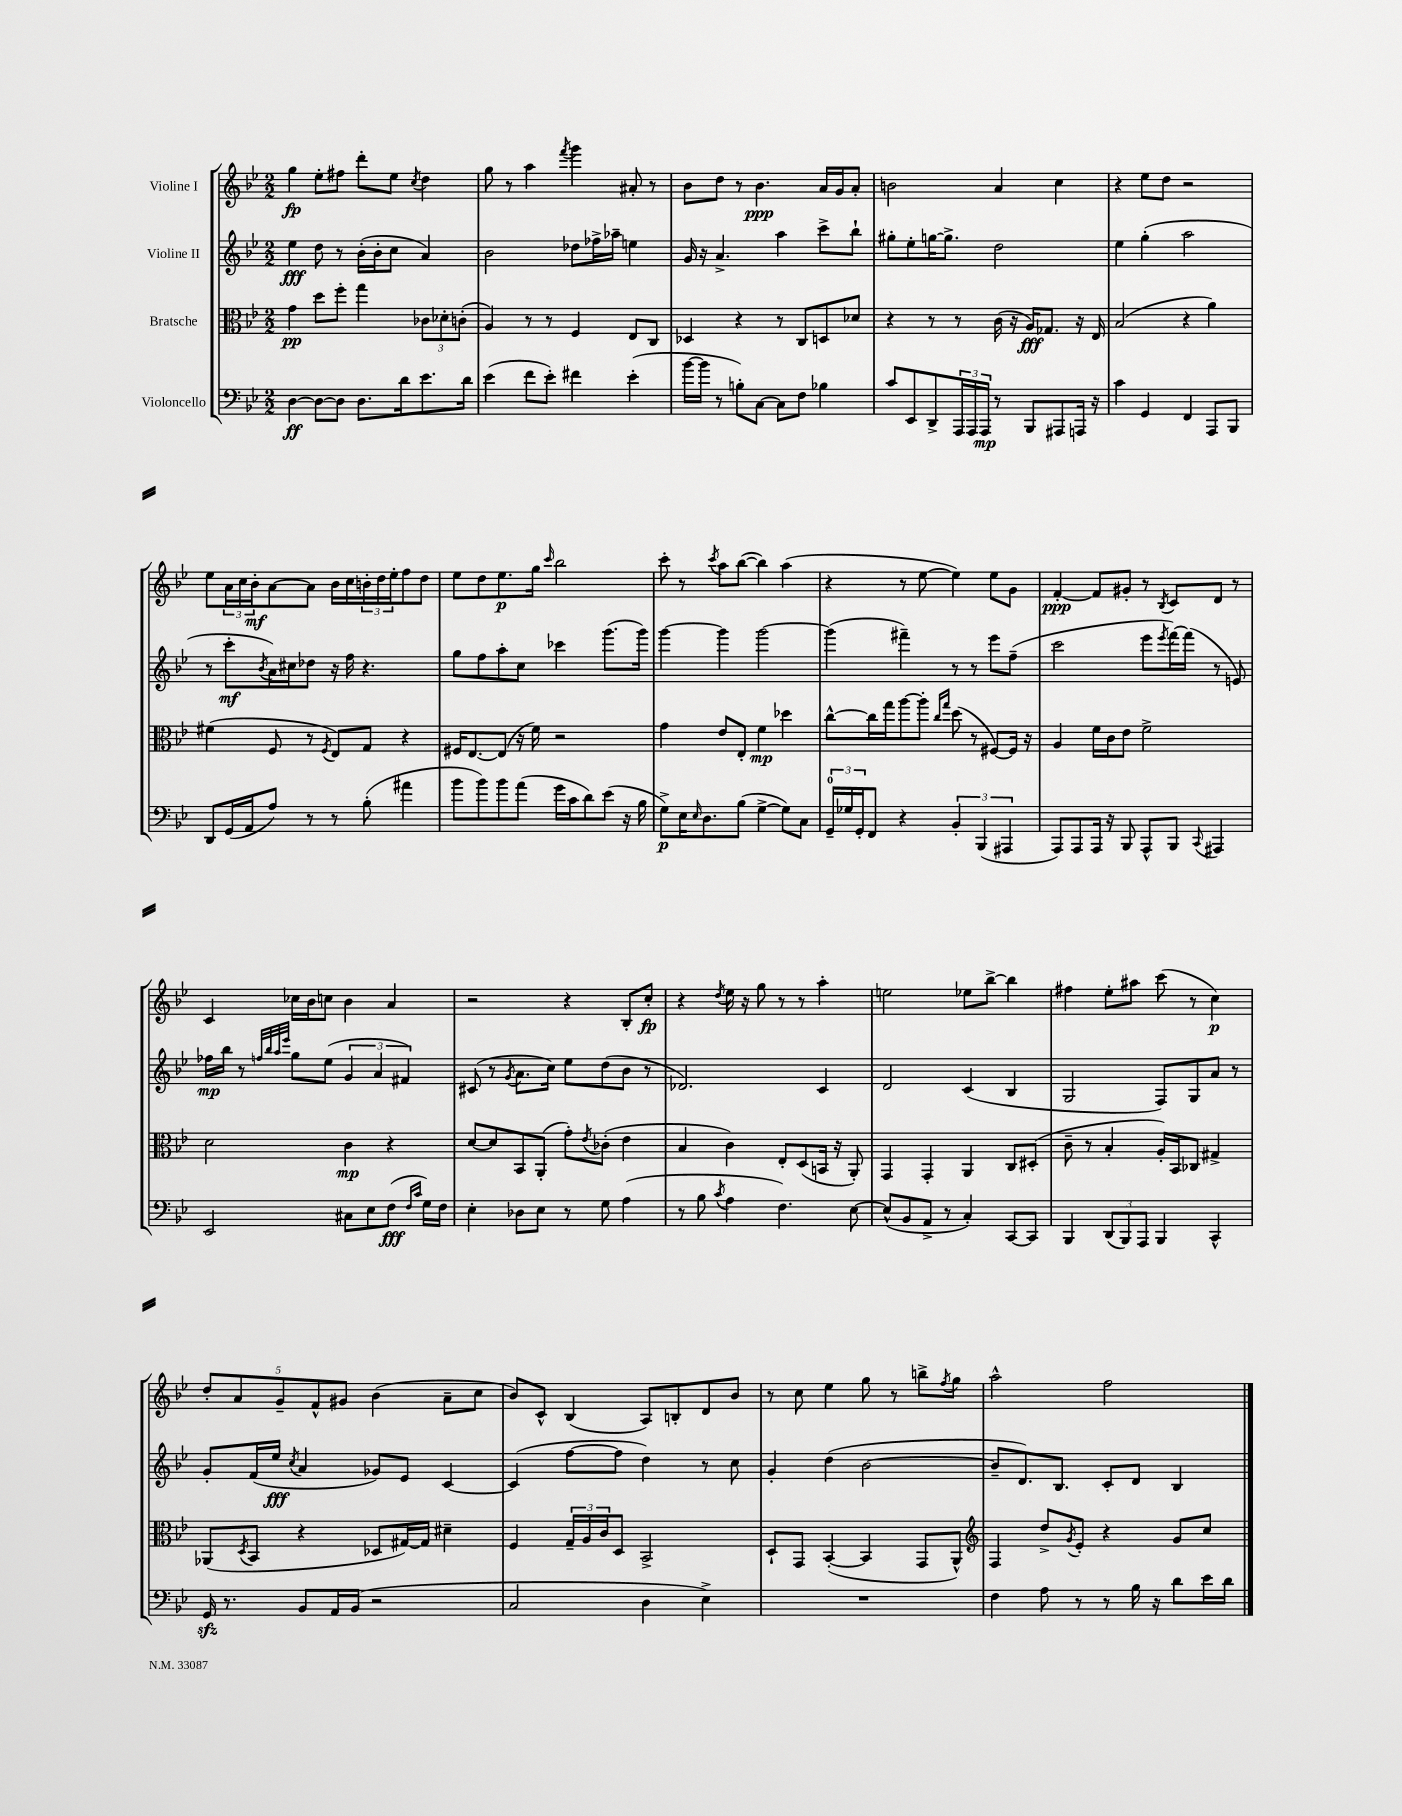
<<
\new StaffGroup <<
\new Staff = "s0" \with { instrumentName = "Violine I" } {
    \clef treble \key bes \major \numericTimeSignature \time 2/2
    g''4\fp ees''8-. fis''8 d'''8-. ees''8 \acciaccatura { c''8 } d''4 |
    g''8 r8 a''4 \acciaccatura { f'''8 } g'''4 ais'8-. r8 |
    bes'8 d''8 r8 bes'4.\ppp a'16 g'16 a'8-. |
    b'2 a'4 c''4 |
    r4 ees''8 d''8 r2 |
    ees''8 \tuplet 3/2 { a'16 c''16 bes'16-.\mf } a'8~ a'8 bes'16 c''16 \tuplet 3/2 { b'16-. d''16 ees''16-. } f''8 d''8 |
    ees''8 d''8 ees''8.\p g''16 \grace { c'''16 } bes''2 |
    c'''8-. r8 \acciaccatura { c'''8 } a''8 bes''8~( bes''4) a''4( |
    r4 r8 ees''8~ ees''4) ees''8 g'8 |
    f'4~-.\ppp f'8 gis'8-. r8 \acciaccatura { bes8 } c'8 d'8 r8 |
    c'4 ces''16 bes'16 c''8 bes'4 a'4 |
    r2 r4 bes8-. c''8-.\fp |
    r4 \acciaccatura { d''8 } ees''16 r16 g''8 r8 r8 a''4-. |
    e''2 ees''8 bes''8~-> bes''4 |
    fis''4 ees''8-. ais''8 c'''8( r8 c''4\p) |
    \tuplet 5/4 { d''8-. a'8 g'8-- f'8-^ gis'8 } bes'4( a'8-- c''8 |
    bes'8) c'8-^ bes4( a8) b8-. d'8 bes'8 |
    r8 c''8 ees''4 g''8 r8 b''8-> \acciaccatura { f''8 } g''8 |
    a''2-^ f''2 \bar "|." |
}
\new Staff = "s1" \with { instrumentName = "Violine II" } {
    \clef treble \key bes \major \numericTimeSignature \time 2/2
    ees''4\fff d''8 r8 bes'16-.( bes'16-. c''8 a'4) |
    bes'2 des''8 fes''16-> aes''16-- e''4 |
    g'16 r16 a'4.-> a''4 c'''8-> bes''8-! |
    gis''8-. ees''8-. g''16~ g''8.-> d''2 |
    ees''4 g''4-.( a''2 |
    r8 c'''8-.\mf \acciaccatura { bes'8 } a'16) cis''16 des''8 r16 f''16 r4. |
    g''8 f''8 a''8-. c''8 ces'''4 g'''8.( g'''16) |
    g'''4~ g'''4 g'''2~ |
    g'''4( fis'''4--) r8 r8 ees'''8 f''8--( |
    c'''2 ees'''8 \acciaccatura { ees'''8 } f'''16~) f'''16( r8 e'8) |
    fes''16\mp bes''16 r8 \grace { f''32 bes''32 a''32 ees'''32 } g''8 ees''8( \tuplet 3/2 { g'4 a'4 fis'4) } |
    cis'8( r8 \acciaccatura { g'8 } a'8. c''16) ees''8 d''8( bes'8 r8 |
    des'2.) c'4 |
    d'2 c'4( bes4 |
    g2 f8) g8 a'8 r8 |
    g'8-. f'16( ees''16\fff \acciaccatura { c''8 } a'4 ges'8) ees'8 c'4~ |
    c'4( f''8~ f''8 d''4) r8 c''8 |
    g'4-. d''4( bes'2~ |
    bes'8-- d'8.) bes8. c'8-. d'8 bes4 \bar "|." |
}
\new Staff = "s2" \with { instrumentName = "Bratsche" } {
    \clef alto \key bes \major \numericTimeSignature \time 2/2
    g'4\pp d''8 f''8-. g''4 \tuplet 3/2 { ces'8 des'8-. c'8-.( } |
    a4) r8 r8 f4 ees8 c8 |
    des4 r4 r8 c8 d8 des'8 |
    r4 r8 r8 c'16( r16 a16\fff) ges8. r16 ees16 |
    bes2( r4 a'4) |
    fis'4( f8 r8 \acciaccatura { f8 } ees8) g8 r4 |
    fis16 ees8.~ ees8( r16 f'16) r2 |
    g'4 ees'8 ees8-. f'4\mp des''4 |
    c''8~-^ c''16 g''16 a''8~ a''8-. \grace { c''16 g''16 } d''8( r8 fis8~) fis16 r16 |
    a4 f'16 c'16 ees'8 f'2-> |
    d'2 c'4\mp r4 |
    d'8~ d'8 bes,8 a,8-.( g'8-.) \acciaccatura { ees'8 } ces'8-.( ees'4 |
    bes4 c'4) ees8-. d8( b,16 r16 a,8-.) |
    g,4 g,4-. a,4 c8 dis8-.( |
    c'8-- r8 bes4-. a16-.) bes,16 ces8 gis4-> |
    aes,8( \acciaccatura { d8 } bes,8 r4 des8 gis16~) gis16 dis'4-- |
    f4 \tuplet 3/2 { g16-- a16 c'16 } d8 bes,2-> |
    d8-! g,8 bes,4~-.( bes,4 g,8 a,8-^) |
    \clef treble f4 d''8-> \acciaccatura { g'8 } ees'8-. r4 g'8 c''8 \bar "|." |
}
\new Staff = "s3" \with { instrumentName = "Violoncello" } {
    \clef bass \key bes \major \numericTimeSignature \time 2/2
    d4~\ff d8~ d8 d8. d'16 ees'8. d'16 |
    ees'4( f'8 ees'8-.) fis'4 ees'4-.( |
    bes'16~ bes'16 r8 b8-.) c8~ c8 f8 bes4 |
    c'8 ees,8 d,8-> \tuplet 3/2 { a,,16 a,,16 a,,16\mp } r8 bes,,8 ais,,8 a,,16 r16 |
    c'4 g,4 f,4 a,,8 bes,,8 |
    d,8 g,16( a,16 a8) r8 r8 bes8-.( ais'4 |
    bes'8 bes'8) bes'8 a'8( g'16 c'16 d'8) ees'8( r16 bes16 |
    g8->\p) ees16 \grace { ees16 } d8. bes8( g4~-> g8) c8 |
    \tuplet 3/2 { g,16-0-- ges16 g,16-. } f,8 r4 \tuplet 3/2 { bes,4-. bes,,4( ais,,4 } |
    a,,8) a,,8 a,,16 r16 bes,,8 a,,8-^ bes,,8 \appoggiatura { c,8 } ais,,4 |
    ees,2 cis8 ees8 f8\fff( \grace { f16 c'16 } g16) f16 |
    ees4-. des8 ees8 r8 g8 a4( |
    r8 bes8 \acciaccatura { c'8 } a4 f4.) ees8~ |
    ees8-^( bes,8 a,8-> r8 c4-.) c,8~ c,8 |
    bes,,4 \tuplet 3/2 { d,8( bes,,8) a,,8 } bes,,4 c,4-^ |
    g,16\sfz r8. bes,8 a,16 bes,16( r2 |
    c2 d4 ees4->) |
    R1 |
    f4 a8 r8 r8 bes16 r16 d'8 ees'16 d'16 \bar "|." |
}
>>
>>
\layout { \context { \Score \remove "Bar_number_engraver" } }
